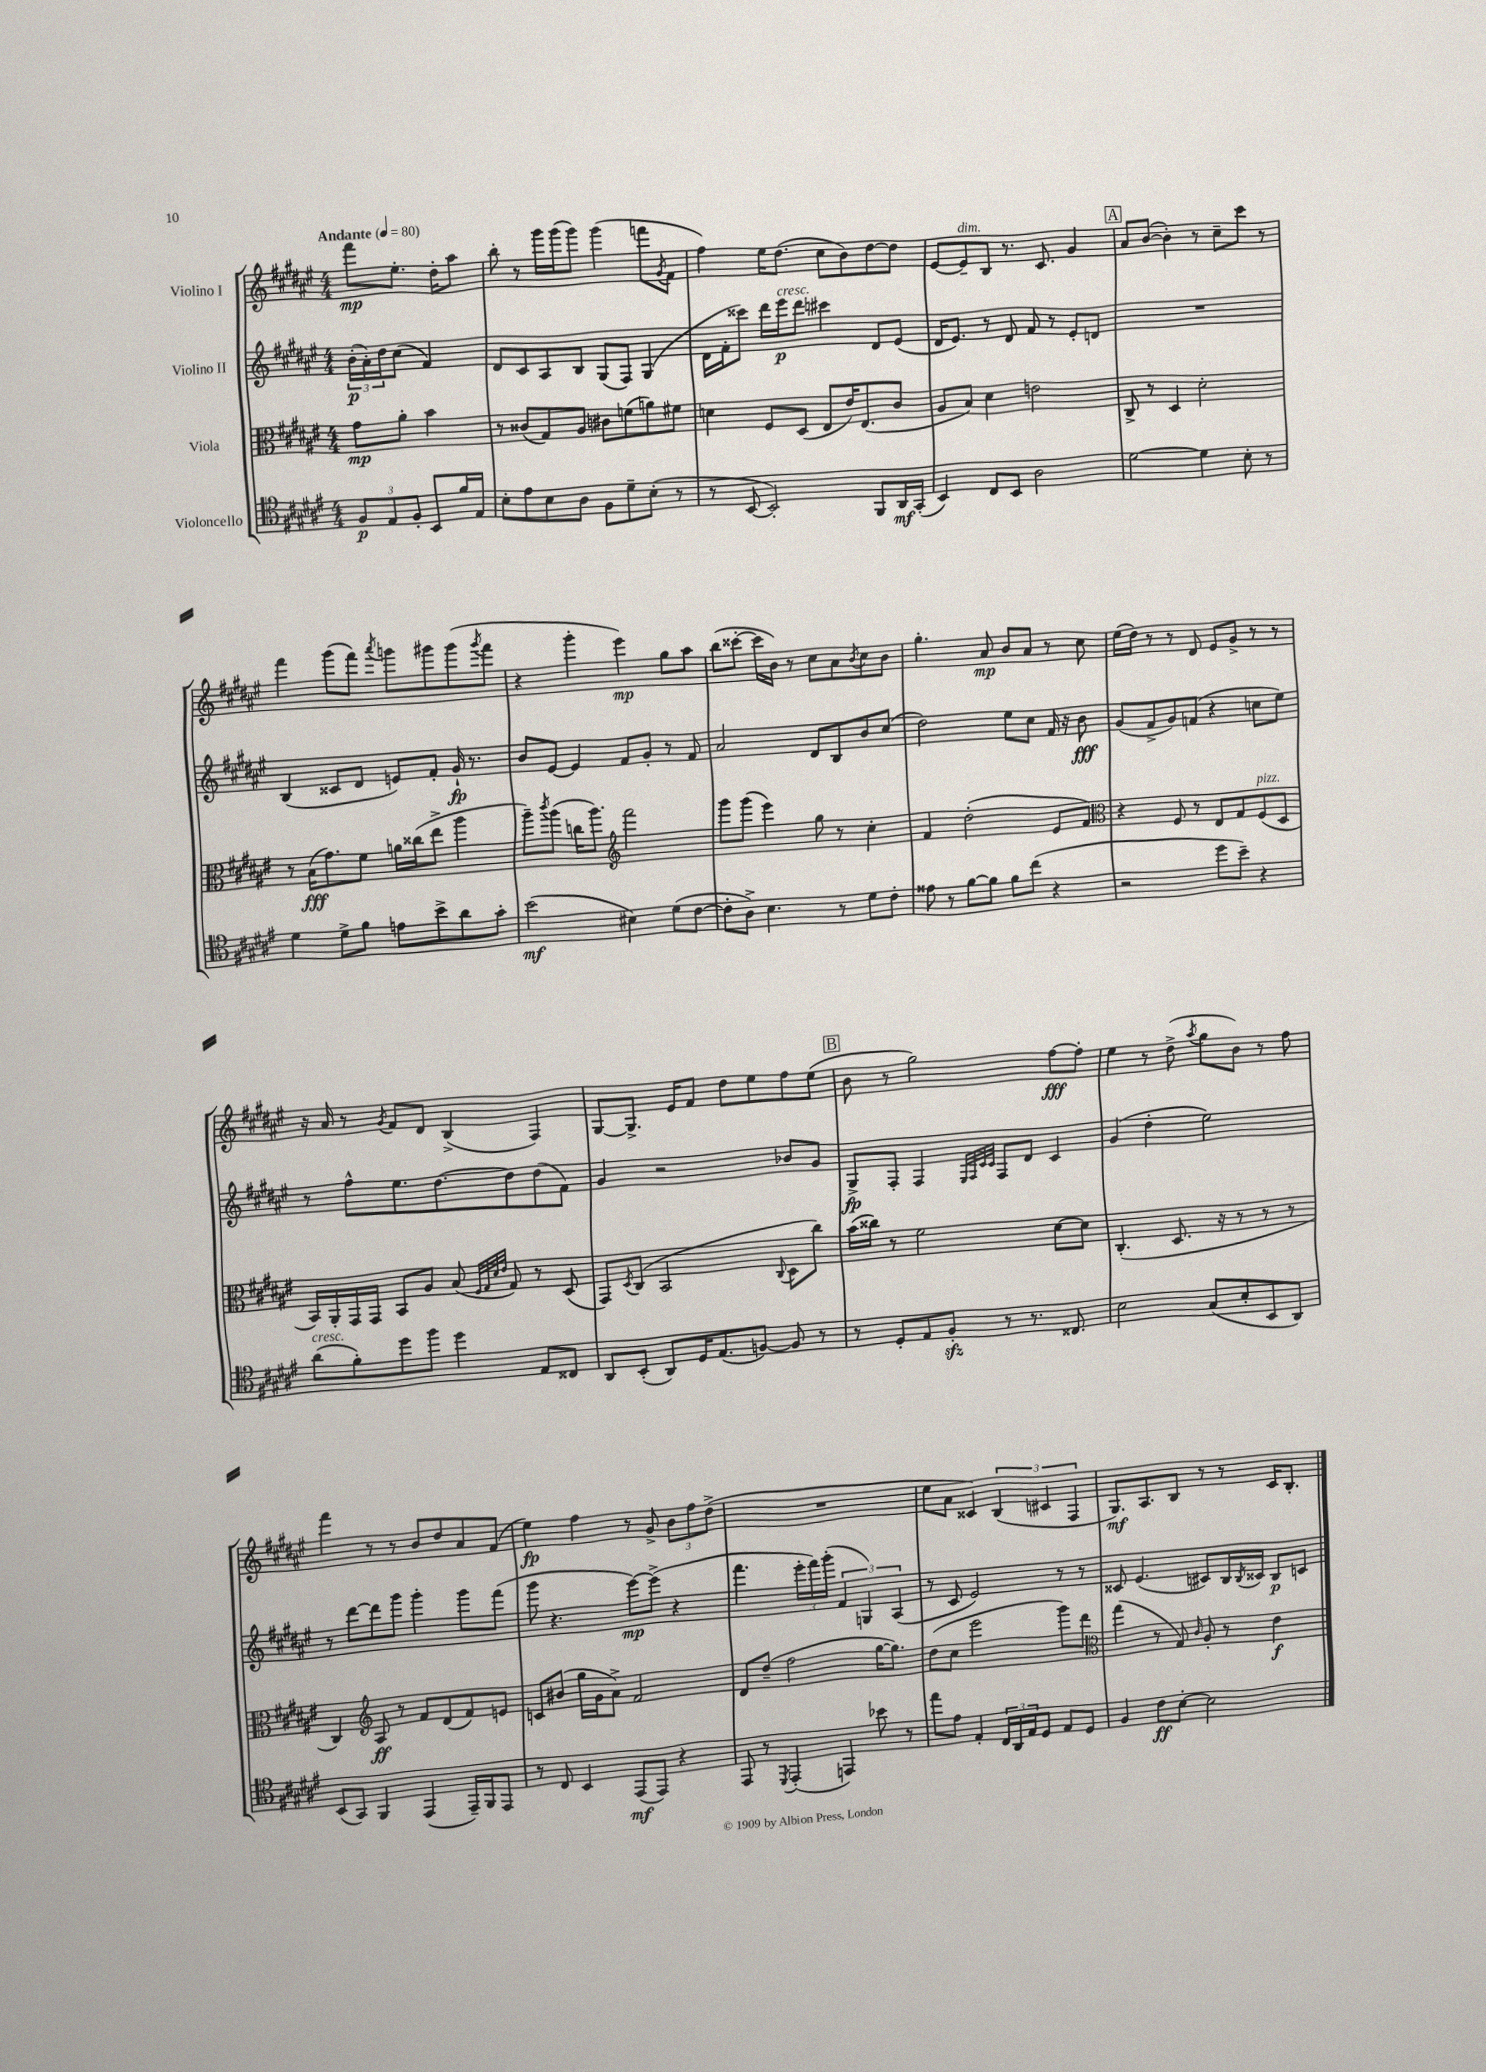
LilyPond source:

<<
\new StaffGroup <<
\new Staff = "s0" \with { instrumentName = "Violino I" } {
    \clef treble \key fis \major \numericTimeSignature \time 4/4 \partial 2 \tempo "Andante" 4 = 80
    fis'''8\mp eis''8.-. dis''16-. ais''8 |
    b''8-. r8 gis'''16 gis'''16( gis'''8) gis'''4( f'''8 \acciaccatura { gis'8 } fis'8 |
    fis''4) eis''16 dis''8.( cis''8 b'8) dis''8~ dis''8 |
    eis'8~ eis'8--^\markup { \italic "dim." } b8 r8. cis'8. gis'4 |
    \mark \markup { \box "A" } ais'8 b'8~( b'4-.) r8 cis''8-- cis'''8 r8 |
    fis'''4 gis'''8( fis'''8) \acciaccatura { ais'''8 } g'''8 gis'''8 gis'''8( \acciaccatura { gis'''8 } fis'''8 |
    r4 gis'''4-. eis'''4\mp) gis''8 ais''8 |
    b''8( cisis'''8~-. cisis'''16 b'16) r8 cis''8 ais'8 \acciaccatura { b'8 } cis''8 b'8 |
    gis''4.-. ais'8\mp b'8 ais'8 r8 cis''8 |
    eis''16( dis''16) r8 r8 dis'8 eis'8 gis'8-> r8 r8 |
    r16 ais'16 r8 \acciaccatura { gis'8 } fis'8 dis'8 b4->( fis4) |
    gis8~ gis8.-> eis'16 fis'8 dis''8 eis''8 fis''8 eis''8( |
    \mark \markup { \box "B" } b'8 r8 gis''2) fis''8~\fff fis''8-. |
    eis''4 r8 dis''8->( \acciaccatura { ais''8 } gis''8 b'8) r8 fis''8 |
    fis'''4 r8 r8 b'8 dis''8 ais'8 fis'8( |
    eis''4\fp) fis''4 r8 gis'8-> \tuplet 3/2 { b'8 fis''8 dis''8->( } |
    R1 |
    eis''8 ais'8 cisis'4) \tuplet 3/2 { b4( cis'4 fis4 } |
    gis8.\mf) ais8. b8 r8 r8 cis'16 b8.-. \bar "|." |
}
\new Staff = "s1" \with { instrumentName = "Violino II" } {
    \clef treble \key fis \major \numericTimeSignature \time 4/4 \partial 2
    \tuplet 3/2 { b'16-.\p( ais'16-.) dis''16 } cis''8( fis'4) |
    dis'8 cis'8 ais8 b8 gis8( fis8) gis4( |
    dis'16 fis'16-. cisis'''8) dis'''16 eis'''16\p^\markup { \italic "cresc." } dis'''8 cis'''4 dis'8 eis'8( |
    dis'16 eis'8.) r8 dis'8 fis'8 r8 eis'8-. d'8 |
    \mark \markup { \box "A" } R1 |
    b4( cisis'8 dis'8 e'8) fis'8-. gis'16-!\fp r8. |
    b'8 eis'8~ eis'4 fis'8 gis'8-. r8 fis'8 |
    ais'2 dis'8 b8 b'8 cis''8( |
    dis''2) eis''8 cis''8 fis'16 r16 b'8\fff |
    gis'8( fis'8-> gis'8) f'8( r4 c''8 eis''8) |
    r8 fis''8-^ eis''8. dis''8.~ dis''8 dis''8( fis'8) |
    gis'4 r2 bes'8 gis'8 |
    \mark \markup { \box "B" } gis8->\fp fis8-. fis4 \grace { eis32 fis32 cis'32 cis'32 } fis8 dis'8 cis'4 |
    gis'4( dis''4-. eis''2) |
    r8 dis'''8~ dis'''8 gis'''8 gis'''4-. gis'''8 fis'''8( |
    gis'''8 r4. eis'''8~\mp) eis'''8->( r4 |
    fis'''4. \tuplet 3/2 { eis'''16-. fis'''16) gis'''16-.( } \tuplet 3/2 { fis'4 g4) ais4( } |
    r8 cis'8 eis'2) r8 r8 |
    cisis'8 eis'4.( cis'8) b16 \acciaccatura { b8 } cisis'16 b8\p c'8 \bar "|." |
}
\new Staff = "s2" \with { instrumentName = "Viola" } {
    \clef alto \key fis \major \numericTimeSignature \time 4/4 \partial 2
    gis'8\mp ais'8-. b'4 |
    r8 cisis'8( gis8) ais8 cis'8 f'8( a'8) fis'8 |
    d'4 fis8 dis8( eis8 eis'16) eis8.( cis'8 |
    ais8 b8) dis'4 e'2 |
    \mark \markup { \box "A" } cis8-> r8 dis4 dis'2-. |
    r8 b16\fff( gis'8.) fis'8 a'16 cisis''16( eis''8-> ais''4 |
    ais''8--) \acciaccatura { cis'''8 } ais''8( c''16 ais''8.) \clef treble fis'''2 |
    gis'''8 gis'''8( eis'''4) gis''8 r8 cis''4-. |
    fis'4 dis''2-.( eis'8 fis'8) |
    \clef alto r4 fis8 r8 eis8 gis8 fis8^\markup { \italic "pizz." }( dis8 |
    b,16) ais,16-. gis,16 gis,16 b,8 ais8 b8( \grace { fis32 gis32 dis'32 eis'32 } gis8) r8 dis8( |
    gis,8) \acciaccatura { dis8 } cis8( b,2 \appoggiatura { cis8 } dis8 cis''8) |
    \mark \markup { \box "B" } b'16( cisis''16) r8 fis'2 dis'8~ dis'8 |
    cis4.-.( dis8. r16 r8 r8 r8 |
    cis4) \clef treble ais8\ff r8 fis'8 dis'8( fis'8) e'8 |
    c'8 bis'8( gis''16 gis'16 ais'8->) fis'2 |
    dis'8 dis''8--( fis''2 gis''16~ gis''8.) |
    dis''8( cis''8 eis'''2 gis'''8) dis'''8 |
    \clef alto gis''4( r8 gis8) \grace { cis'16 } ais8-. r8 eis'4\f \bar "|." |
}
\new Staff = "s3" \with { instrumentName = "Violoncello" } {
    \clef tenor \key fis \major \numericTimeSignature \time 4/4 \partial 2
    \tuplet 3/2 { fis8\p eis8 fis8-. } b,8 fis'16 eis16 |
    b8-. eis'8 b8 ais8 fis8 dis'8-- b8-.( r8 |
    r8 b,8~ b,2-.) fis,8 ais,16\mf gis,16-.( |
    b,4) cis8 b,8 ais2 |
    \mark \markup { \box "A" } dis'2~ dis'4 b8-. r8 |
    dis'4 dis'8-> fis'8 e'8 b'8-> ais'8 gis'8-. |
    b'2\mf( bis4) dis'8( cis'8~ |
    cis'8-. ais8->) b4. r8 dis'8 cis'8-. |
    eisis'8 r8 fis'8~ fis'8 fis'8 cis''8( r4 |
    r2 dis''8 b'8--) r4 |
    ais'8^\markup { \italic "cresc." }( fis'8-.) dis''8 fis''8 dis''4 eis8 cisis8 |
    ais,8 b,8-.( ais,8) dis16 eis8.( f8~) f8 r8 |
    \mark \markup { \box "B" } r8 dis8-. eis8 fis8-.\sfz r8 r8. cisis8. |
    b2 gis8( b8-. b,8 ais,8) |
    b,8( gis,8) fis,4 eis,4( eis,16--) fis,16 eis,8 |
    r8 cis8 b,4 eis,8\mf( eis,8) r4 |
    eis,8 r8 \acciaccatura { dis,8 } eis,4-.( e,4) bes'8 r8 |
    eis''8 eis'8 eis4-. \tuplet 3/2 { cis16 ais,16 eis16 } dis8 eis8 dis8 |
    fis4 cis'8\ff b8~-. b2 \bar "|." |
}
>>
>>
\layout { \context { \Score \remove "Bar_number_engraver" } }
